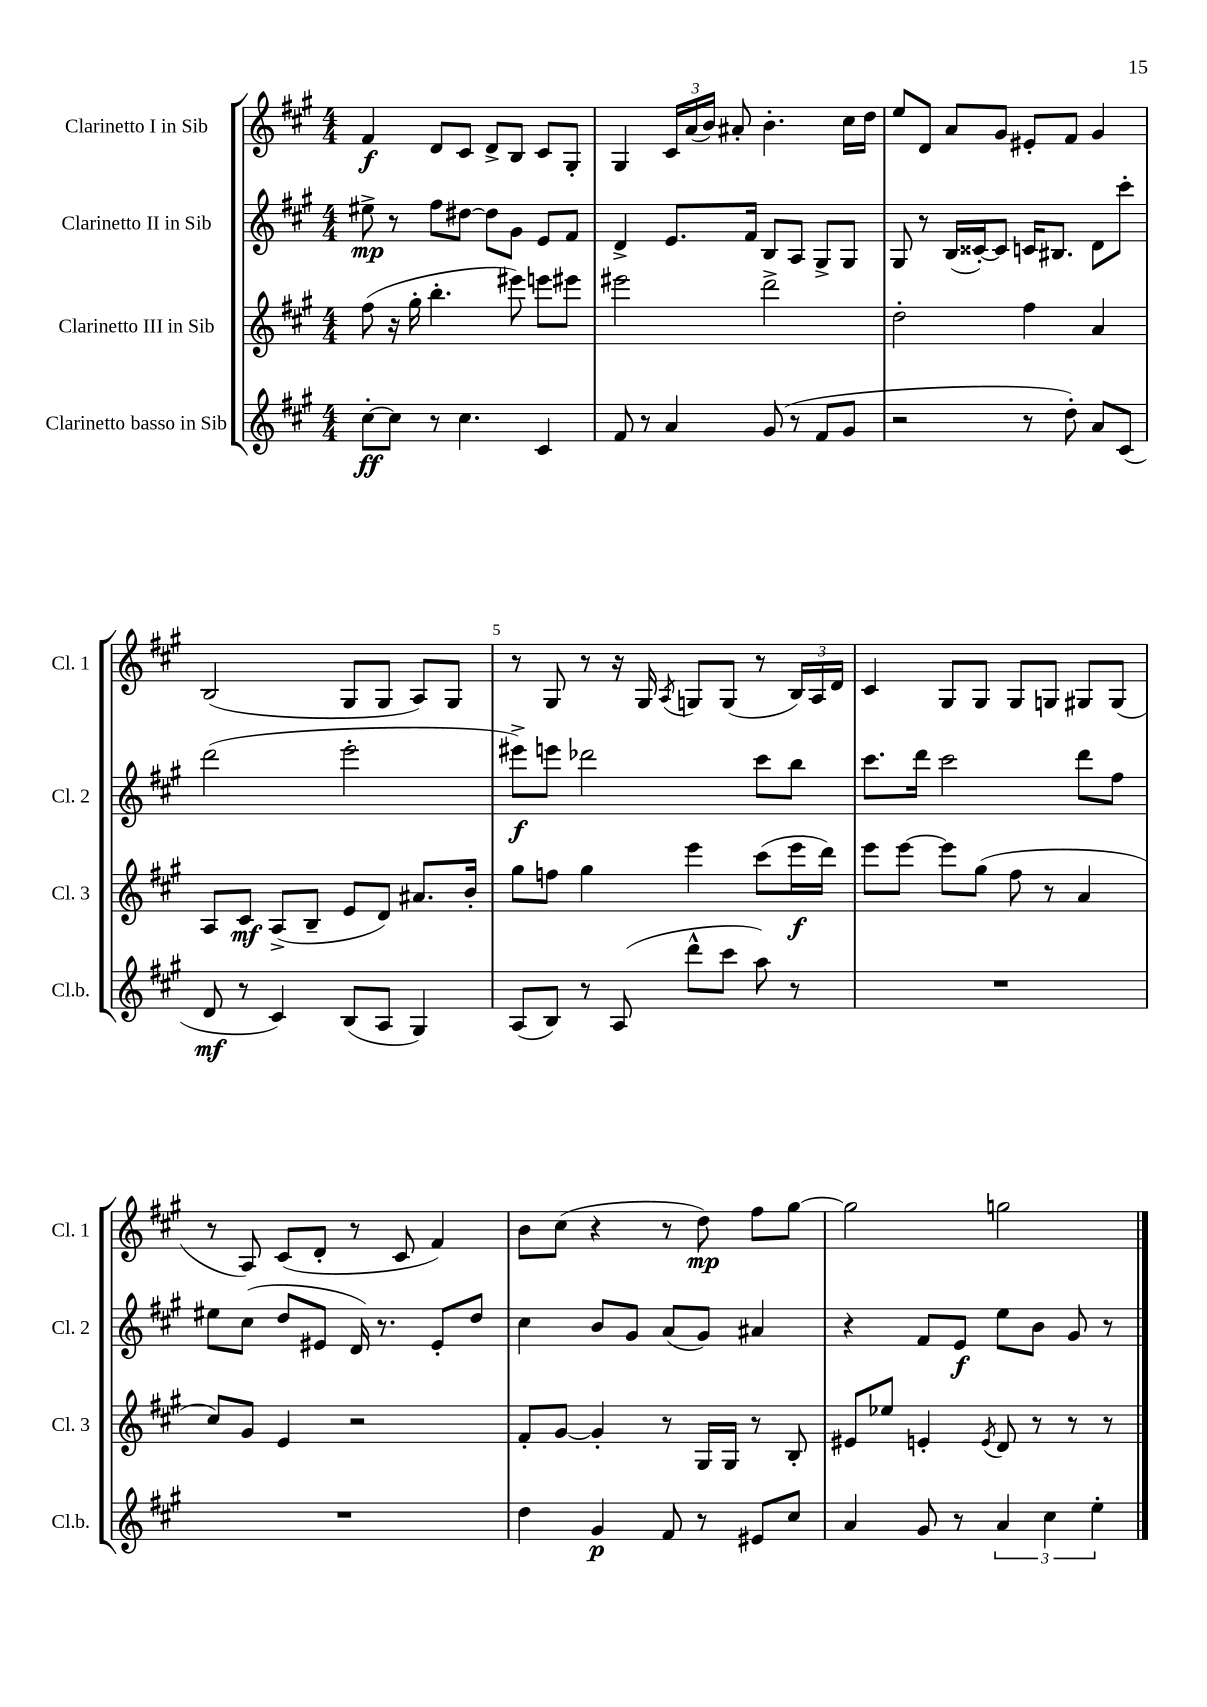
<<
\new StaffGroup <<
\new Staff = "s0" \with { instrumentName = "Clarinetto I in Sib" shortInstrumentName = "Cl. 1" } {
    \clef treble \key a \major \numericTimeSignature \time 4/4
    \autoBeamOff fis'4\f d'8[ cis'8] d'8[-> b8] cis'8[ gis8]-. |
    gis4 \tuplet 3/2 { cis'16[ a'16( b'16]) } ais'8-. b'4.-. cis''16[ d''16] |
    e''8[ d'8] a'8[ gis'8] eis'8[-. fis'8] gis'4 |
    b2( gis8[ gis8] a8[) gis8] |
    r8 gis8 r8 r16 gis16 \acciaccatura { a8 } g8[ g8]( r8 \tuplet 3/2 { b16[) a16 d'16] } |
    cis'4 gis8[ gis8] gis8[ g8] gis8[ gis8]( |
    r8 a8) cis'8[( d'8]-. r8 cis'8 fis'4) |
    b'8[ cis''8]( r4 r8 d''8\mp) fis''8[ gis''8]~ |
    gis''2 g''2 \bar "|." |
}
\new Staff = "s1" \with { instrumentName = "Clarinetto II in Sib" shortInstrumentName = "Cl. 2" } {
    \clef treble \key a \major \numericTimeSignature \time 4/4
    \autoBeamOff eis''8->\mp r8 fis''8[ dis''8]~ dis''8[ gis'8] e'8[ fis'8] |
    d'4-> e'8.[ fis'16] b8[ a8] gis8[-> gis8] |
    gis8 r8 b16[( cisis'16~-.) cisis'8] c'16[ bis8.] d'8[ cis'''8]-. |
    d'''2( e'''2-. |
    eis'''8[->\f) e'''8] des'''2 cis'''8[ b''8] |
    cis'''8.[ d'''16] cis'''2 d'''8[ fis''8] |
    eis''8[ cis''8]( d''8[ eis'8] d'16) r8. eis'8[-. d''8] |
    cis''4 b'8[ gis'8] a'8[( gis'8]) ais'4 |
    r4 fis'8[ e'8]\f e''8[ b'8] gis'8 r8 \bar "|." |
}
\new Staff = "s2" \with { instrumentName = "Clarinetto III in Sib" shortInstrumentName = "Cl. 3" } {
    \clef treble \key a \major \numericTimeSignature \time 4/4
    \autoBeamOff fis''8( r16 gis''16-. b''4.-. eis'''8) e'''8[ eis'''8] |
    eis'''2 d'''2-> |
    d''2-. fis''4 a'4 |
    a8[ cis'8]\mf a8[->( b8]-- e'8[ d'8]) ais'8.[ b'16]-. |
    gis''8[ f''8] gis''4 e'''4 cis'''8[( e'''16\f d'''16]) |
    e'''8[ e'''8]~ e'''8[ gis''8]( fis''8 r8 a'4 |
    cis''8[) gis'8] e'4 r2 |
    fis'8[-. gis'8]~ gis'4-. r8 gis16[ gis16] r8 b8-. |
    eis'8[ ees''8] e'4-. \acciaccatura { e'8 } d'8 r8 r8 r8 \bar "|." |
}
\new Staff = "s3" \with { instrumentName = "Clarinetto basso in Sib" shortInstrumentName = "Cl.b." } {
    \clef treble \key a \major \numericTimeSignature \time 4/4
    \autoBeamOff cis''8[~-.\ff cis''8] r8 cis''4. cis'4 |
    fis'8 r8 a'4 gis'8( r8 fis'8[ gis'8] |
    r2 r8 d''8-.) a'8[ cis'8]( |
    d'8\mf r8 cis'4) b8[( a8] gis4) |
    a8[( b8]) r8 a8( d'''8[-^ cis'''8] a''8) r8 |
    R1 |
    R1 |
    d''4 gis'4\p fis'8 r8 eis'8[ cis''8] |
    a'4 gis'8 r8 \tuplet 3/2 { a'4 cis''4 e''4-. } \bar "|." |
}
>>
>>
\layout { \context { \Score \override BarNumber.break-visibility = ##(#f #t #t) barNumberVisibility = #(every-nth-bar-number-visible 5) } }
